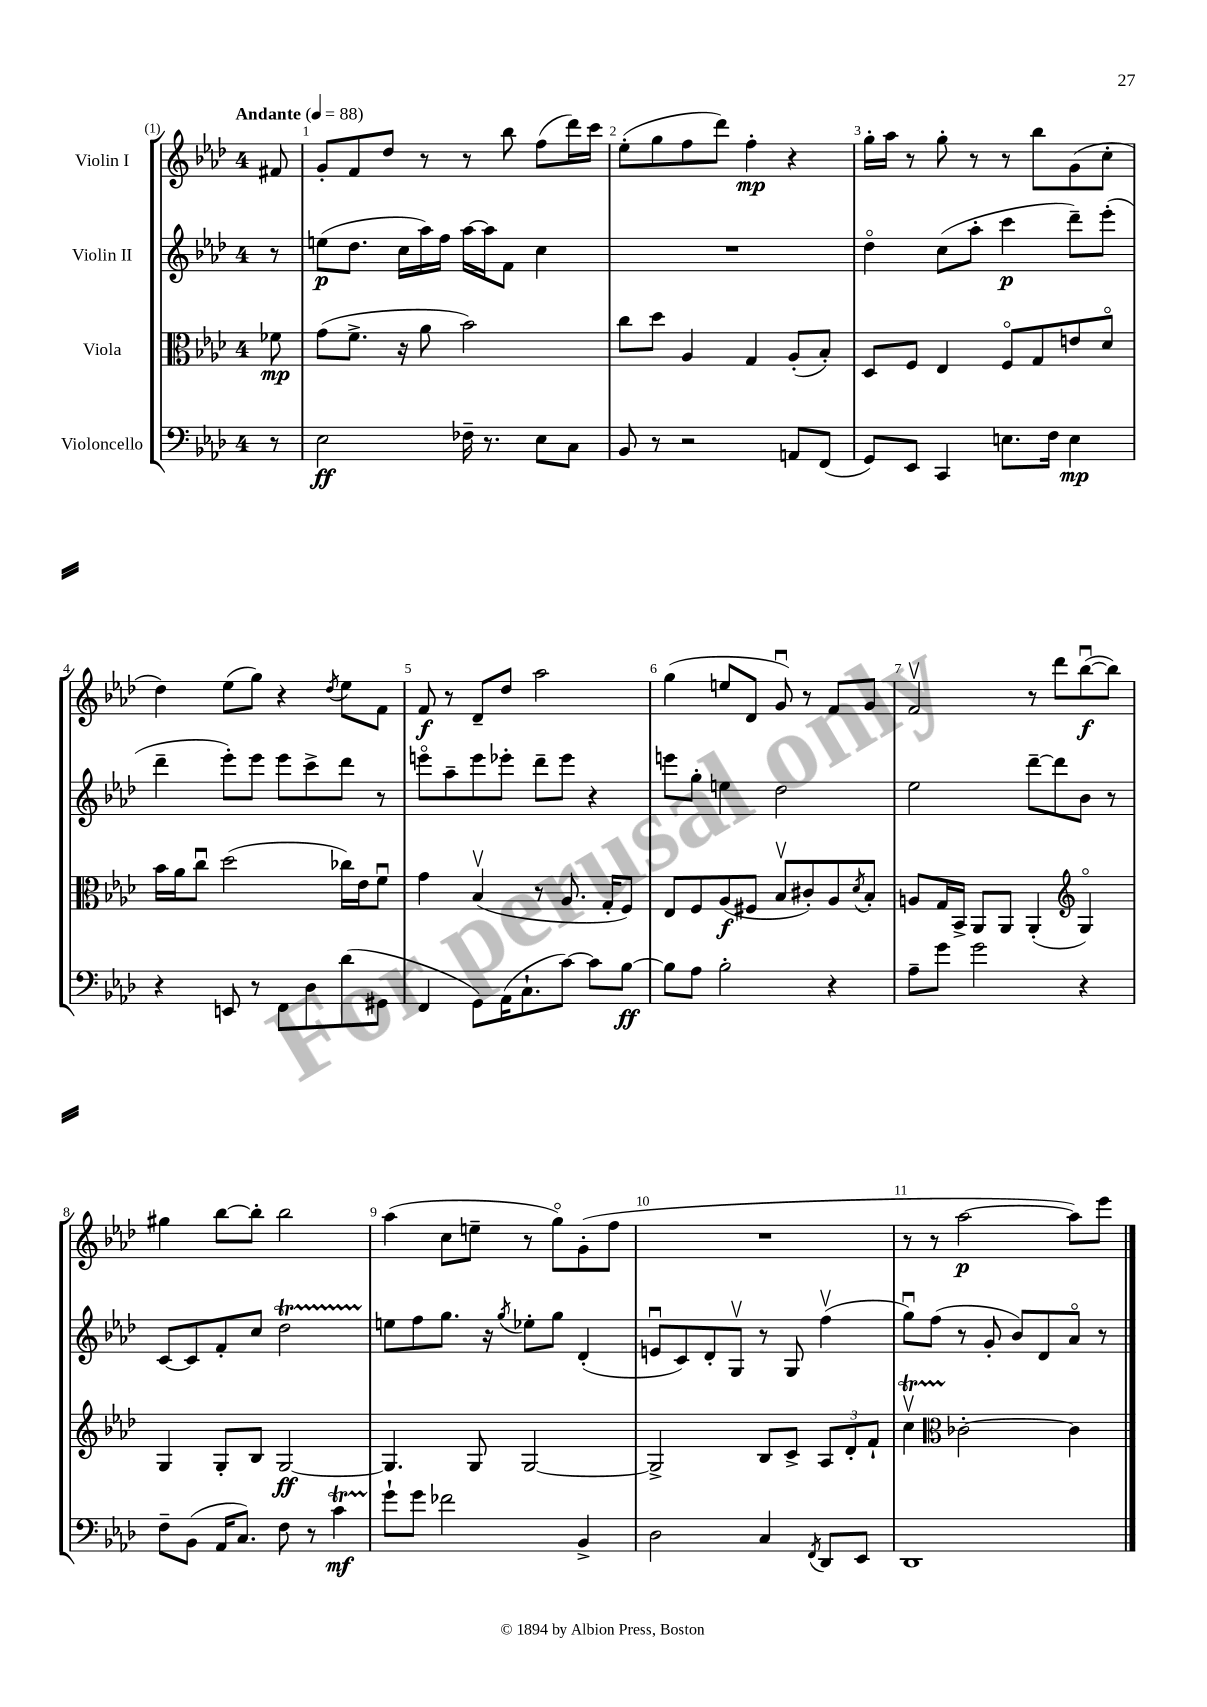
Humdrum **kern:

**kern	**dynam	**kern	**dynam	**kern	**dynam	**kern	**dynam
*part4	*part4	*part3	*part3	*part2	*part2	*part1	*part1
*staff4	*staff4	*staff3	*staff3	*staff2	*staff2	*staff1	*staff1
*I"Violoncello	*	*I"Viola	*	*I"Violin II	*	*I"Violin I	*
*clefF4	*	*clefC3	*	*clefG2	*	*clefG2	*
*k[b-e-a-d-]	*	*k[b-e-a-d-]	*	*k[b-e-a-d-]	*	*k[b-e-a-d-]	*
*M4/4	*	*M4/4	*	*M4/4	*	*M4/4	*
*MM88	*	*MM88	*	*MM88	*	*MM88	*
=	=	=	=	=	=	=	=
!	!	!	!	!	!	!LO:TX:a:B:t=Andante	!
8r	.	8f-X\	mp	8r	.	8f#X/	.
=1	=1	=1	=1	=1	=1	=1	=1
2E-\	ff	(8g\L	.	(8een\L	p	8g'/L	.
.	.	8.f^\J	.	8.dd-\J	.	8f/	.
.	.	.	.	.	.	8dd-/J	.
.	.	16r	.	16cc\LL	.	.	.
.	.	8a-\	.	16aa-\)	.	8r	.
.	.	.	.	16ff\JJ	.	.	.
16F-X~\	.	2b-\)	.	[16aa-\LL	.	8r	.
8.r	.	.	.	16aa-\J]	.	.	.
.	.	.	.	8f\J	.	8bb-\	.
8E-\L	.	.	.	4cc\	.	(8ff\L	.
8C\J	.	.	.	.	.	16ddd-\L)	.
.	.	.	.	.	.	16ccc\JJ	.
=2	=2	=2	=2	=2	=2	=2	=2
8BB-/	.	8cc\L	.	1r	.	(8ee-'\L	.
8r	.	8dd-\J	.	.	.	8gg\	.
2r	.	4A-/	.	.	.	8ff\	.
.	.	.	.	.	.	8ddd-\J)	.
.	.	4G/	.	.	.	4ff'\	mp
8AAn/L	.	(8A-'/L	.	.	.	4r	.
(8FF/J	.	8B-'/J)	.	.	.	.	.
=3	=3	=3	=3	=3	=3	=3	=3
8GG/L)	.	8D-/L	.	4dd-\	.	16gg'\LL	.
.	.	.	.	.	.	16aa-\JJ	.
8EE-/J	.	8F/J	.	.	.	8r	.
4CC/	.	4E-/	.	(8cc\L	.	8gg'\	.
.	.	.	.	8aa-'\J	.	8r	.
8.En\L	.	8F/L	.	4ccc\	p	8r	.
.	.	8G/	.	.	.	8bb-\L	.
16F\Jk	.	.	.	.	.	.	.
4E\	mp	8en/	.	8ddd-~\L)	.	(8g\	.
.	.	8d-/J	.	(8eee-'\J	.	8cc'\J	.
!!LO:LB:g=z
=4	=4	=4	=4	=4	=4	=4	=4
4r	.	16b-\LL	.	4ddd-~\	.	4dd-\)	.
.	.	16a-\J	.	.	.	.	.
.	.	8ccu\J	.	.	.	.	.
8EEn/	.	(2dd-\	.	8eee-'\L)	.	(8ee-\L	.
8r	.	.	.	8eee-\J	.	8gg\J)	.
8FF\L	.	.	.	8eee-\L	.	4r	.
8D-\	.	.	.	8ccc^\	.	.	.
.	.	.	.	.	.	8qdd-/	.
(8d-\	.	16cc-X\LL)	.	8ddd-\J	.	8ee-\L	.
.	.	16e-\J	.	.	.	.	.
8GG#X\J	.	8fu\J	.	8r	.	8f\J	.
=5	=5	=5	=5	=5	=5	=5	=5
4FF/	.	4g\	.	8eeen\L	.	8f/	f
.	.	.	.	8aa-~\	.	8r	.
8GG\L)	.	(4B-v/	.	8eee\	.	8d-~/L	.
(16AA-\K	.	.	.	8eee-X'\J	.	8dd-/J	.
8.C`\	.	.	.	.	.	.	.
.	.	8r	.	8ddd-~\L	.	2aa-\	.
[8c\J)	.	8.A-/	.	8eee-\J	.	.	.
8c\L]	.	.	.	4r	.	.	.
.	.	16G'/KL	.	.	.	.	.
[8B-\J	ff	8F/J)	.	.	.	.	.
=6	=6	=6	=6	=6	=6	=6	=6
8B-\L]	.	8E-/L	.	8eeen\L	.	(4gg\	.
8A-\J	.	8F/	.	8gg'\J	.	.	.
2B-'\	.	(8A-/	f	4een\	.	8een/L	.
.	.	8F#X/J	.	.	.	8d-/J	.
.	.	8B-v/L	.	2dd-\	.	8gu/)	.
.	.	8c#X'/)	.	.	.	8r	.
4r	.	8A-/	.	.	.	8f/L	.
.	.	8qd-/	.	.	.	.	.
.	.	8B-'/J	.	.	.	8g/J	.
=7	=7	=7	=7	=7	=7	=7	=7
8A-~\L	.	8An/L	.	2ee-\	.	2fv/	.
8g\J	.	16G/L	.	.	.	.	.
.	.	16BB-^/JJ	.	.	.	.	.
2g\	.	8AA-/L	.	.	.	.	.
.	.	8AA-/J	.	.	.	.	.
.	.	(4AA-'/	.	[8ddd-~\L	.	8r	.
.	.	.	.	8ddd-\]	.	8ddd-\L	.
*	*	*clefG2	*	*	*	*	*
4r	.	4G/)	.	8b-\J	.	([8bb-u\	f
.	.	.	.	8r	.	8bb-\J])	.
!!LO:LB:g=z
=8	=8	=8	=8	=8	=8	=8	=8
8F~\L	.	4G/	.	[8c/L	.	4gg#X\	.
(8BB-\J	.	.	.	8c/]	.	.	.
16AA-/KL	.	8G'/L	.	8f'/	.	[8bb-\L	.
8.C/J)	.	.	.	.	.	.	.
.	.	8B-/J	.	8cc/J	.	8bb-'\J]	.
8F\	.	[2G/	ff	2dd-T\	.	2bb-\	.
8r	.	.	.	.	.	.	.
4ct\	mf	.	.	.	.	.	.
=9	=9	=9	=9	=9	=9	=9	=9
8g`\L	.	4.G/]	.	8een\L	.	(4aa-\	.
8g\J	.	.	.	8ff\	.	.	.
2f-X\	.	.	.	8.gg\J	.	8cc\L	.
.	.	8G/	.	.	.	8een~\J	.
.	.	.	.	16r	.	.	.
.	.	.	.	8qgg/	.	.	.
.	.	[2G/	.	8ee-X'\L	.	8r	.
.	.	.	.	8gg\J	.	8gg\L)	.
4BB-^/	.	.	.	(4d-'/	.	(8g'\	.
.	.	.	.	.	.	8ff\J	.
=10	=10	=10	=10	=10	=10	=10	=10
2D-\	.	2G^/]	.	8enu/L	.	1r	.
.	.	.	.	8c/)	.	.	.
.	.	.	.	8d-'/	.	.	.
.	.	.	.	8Gv/J	.	.	.
4C/	.	8B-/L	.	8r	.	.	.
.	.	8c^/J	.	8G/	.	.	.
8qFF/	.	.	.	.	.	.	.
8DD-/L	.	12A-/L	.	(4ffv\	.	.	.
.	.	12d-'/	.	.	.	.	.
8EE-/J	.	.	.	.	.	.	.
.	.	12f`/J	.	.	.	.	.
=11	=11	=11	=11	=11	=11	=11	=11
1DD-	.	4cctv\	.	8ggu\L)	.	8r	.
.	.	.	.	(8ff\J	.	8r	.
*	*	*clefC3	*	*	*	*	*
.	.	[2c-X'\	.	8r	.	[2aa-\	p
.	.	.	.	8g'/	.	.	.
.	.	.	.	8b-/L)	.	.	.
.	.	.	.	8d-/	.	.	.
.	.	4c-\]	.	8a-/J	.	8aa-\L])	.
.	.	.	.	8r	.	8eee-\J	.
==	==	==	==	==	==	==	==
*-	*-	*-	*-	*-	*-	*-	*-
